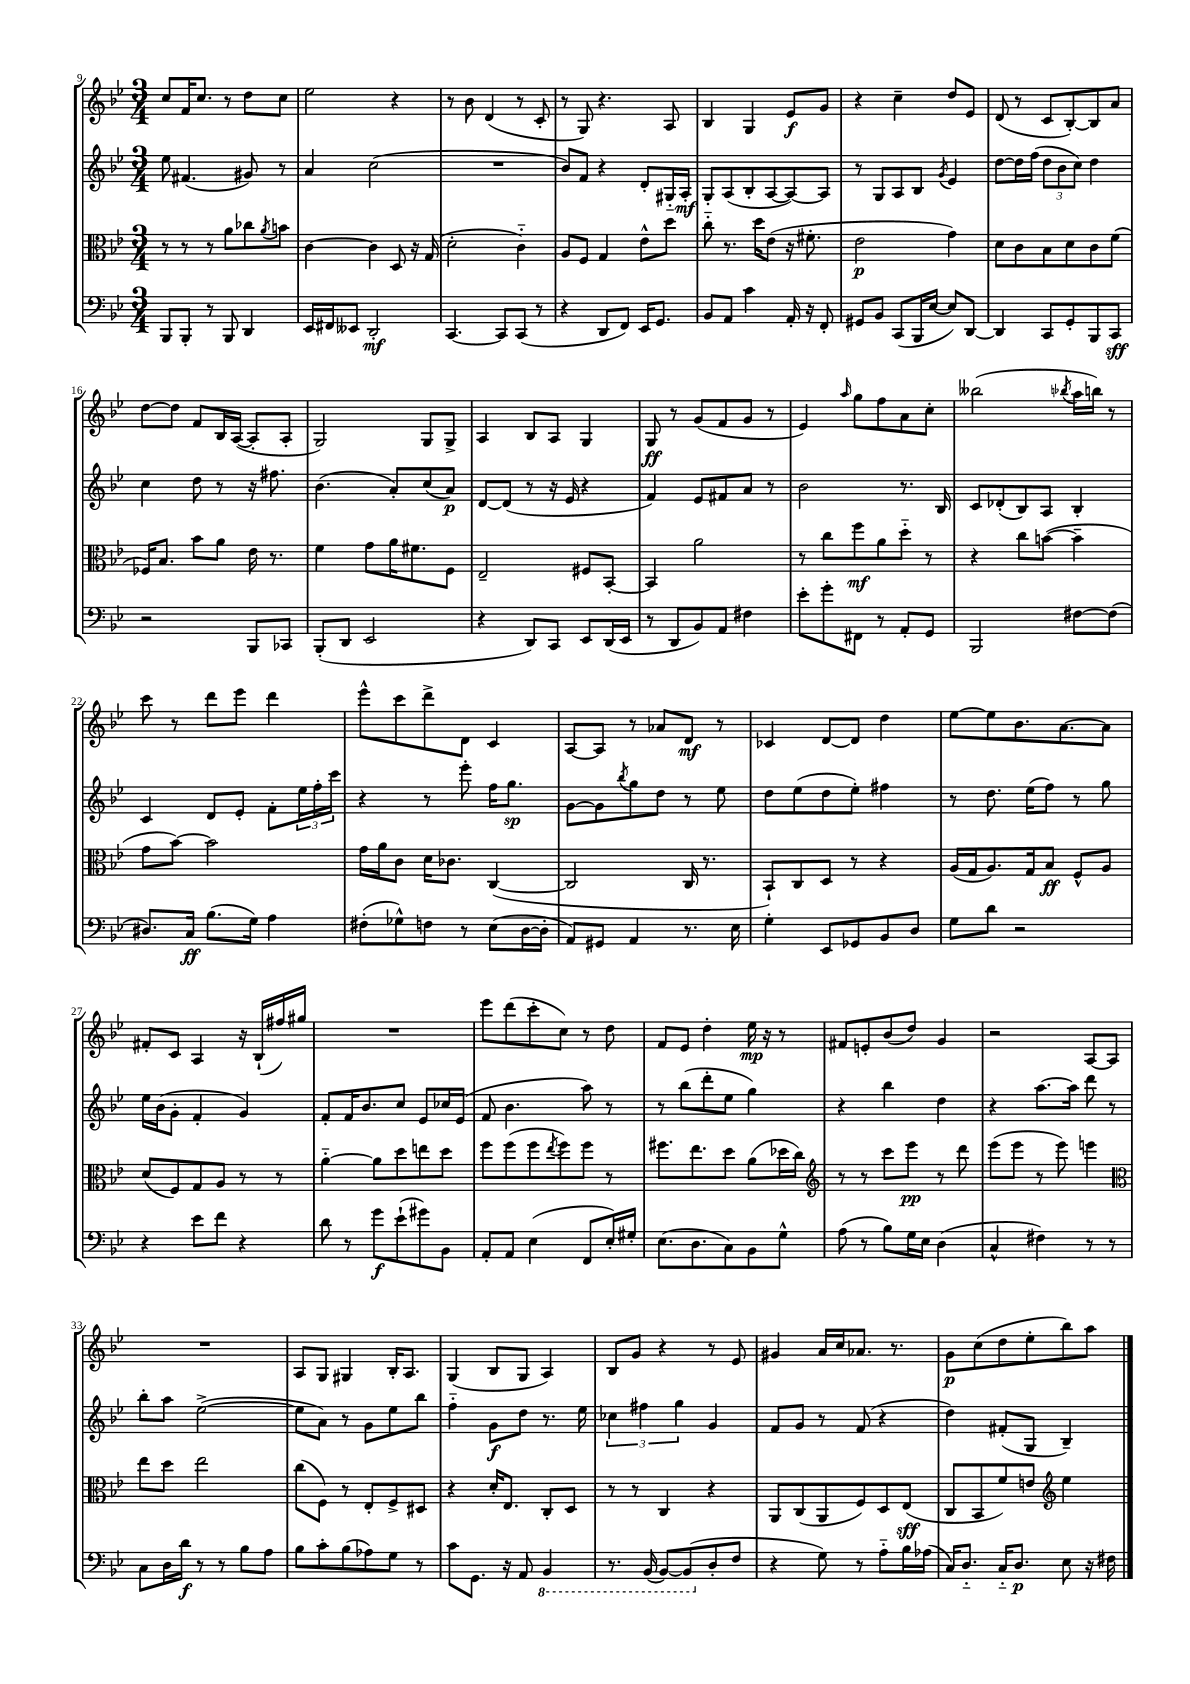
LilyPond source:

<<
\new StaffGroup <<
\new Staff = "s0" {
    \clef treble \key bes \major \numericTimeSignature \time 3/4
    c''8 f'16 c''8. r8 d''8 c''8 |
    ees''2 r4 |
    r8 bes'8 d'4( r8 c'8-. |
    r8 g8) r4. a8 |
    bes4 g4 ees'8\f g'8 |
    r4 c''4-- d''8 ees'8 |
    d'8( r8 c'8 bes8~-.) bes8 a'8 |
    d''8~ d''8 f'8 bes16 a16~( a8-. a8-. |
    g2) g8 g8-> |
    a4 bes8 a8 g4 |
    g8\ff r8 g'8( f'8 g'8 r8 |
    ees'4) \grace { a''16 } g''8 f''8 a'8 c''8-. |
    beses''2( \acciaccatura { bes''8 } a''16 b''16) r8 |
    c'''8 r8 d'''8 ees'''8 d'''4 |
    ees'''8-^ c'''8 d'''8-> d'8 c'4 |
    a8~ a8 r8 aes'8 d'8\mf r8 |
    ces'4 d'8~ d'8 d''4 |
    ees''8~ ees''8 bes'8. a'8.~ a'8 |
    fis'8-. c'8 a4 r16 bes16-!( fis''16) gis''16 |
    R2. |
    ees'''8 d'''8( c'''8-. c''8) r8 d''8 |
    f'8 ees'8 d''4-. ees''16\mp r16 r8 |
    fis'8 e'8-. bes'8( d''8) g'4 |
    r2 a8~ a8 |
    R2. |
    a8 g8 gis4 bes16-. a8. |
    g4( bes8 g8 a4) |
    bes8 g'8 r4 r8 ees'8 |
    gis'4 a'16 c''16 aes'8. r8. |
    g'8\p c''8( d''8 ees''8-. bes''8) a''8 \bar "|." |
}
\new Staff = "s1" {
    \clef treble \key bes \major \numericTimeSignature \time 3/4
    ees''8 fis'4.( gis'8) r8 |
    a'4 c''2( |
    R2. |
    bes'8) f'8 r4 d'8-. gis16-_ a16-.\mf |
    g8-. a8( bes8-. a8~ a8~) a8 |
    r8 g8 a8 bes8 \acciaccatura { g'8 } ees'4 |
    d''8~ d''16 f''16( \tuplet 3/2 { d''8 bes'8 c''8) } d''4 |
    c''4 d''8 r8 r16 fis''8. |
    bes'4.( a'8-.) c''8( a'8\p) |
    d'8~ d'8( r8 r16 ees'16 r4 |
    f'4) ees'8 fis'8 a'8 r8 |
    bes'2 r8. bes16 |
    c'8 des'8-.( bes8) a8 bes4-. |
    c'4 d'8 ees'8-. f'8-. \tuplet 3/2 { ees''16 f''16-. c'''16 } |
    r4 r8 ees'''8-. f''16 g''8.\sp |
    g'8~ g'8 \acciaccatura { bes''8 } g''8 d''8 r8 ees''8 |
    d''8 ees''8( d''8 ees''8-.) fis''4 |
    r8 d''8. ees''16( f''8) r8 g''8 |
    ees''16 bes'16( g'8-. f'4-. g'4) |
    f'8-. f'16 bes'8. c''8 ees'8 ces''16 ees'16( |
    f'8 bes'4. a''8) r8 |
    r8 bes''8( d'''8-. ees''8 g''4) |
    r4 bes''4 d''4 |
    r4 a''8.~ a''16 d'''8 r8 |
    bes''8-. a''8 ees''2~->( |
    ees''8 a'8) r8 g'8 ees''8 bes''8 |
    f''4-_ g'8\f d''8 r8. ees''16 |
    \tuplet 3/2 { ces''4 fis''4 g''4 } g'4 |
    f'8 g'8 r8 f'8( r4 |
    d''4) fis'8-.( g8 bes4--) \bar "|." |
}
\new Staff = "s2" {
    \clef alto \key bes \major \numericTimeSignature \time 3/4
    r8 r8 r8 a'8 ces''8 \acciaccatura { a'8 } b'8 |
    c'4~ c'4 d8 r16 g16( |
    d'2-. c'4-_) |
    a8 f8 g4 ees'8-^ d''8 |
    c''8-_ r8. d''16 ees'8( r16 fis'8.-. |
    ees'2\p g'4) |
    d'8 c'8 bes8 d'8 c'8 f'8( |
    fes16) bes8. bes'8 a'8 ees'16 r8. |
    f'4 g'8 a'16 fis'8. f8 |
    ees2-- fis8 bes,8~-. |
    bes,4 a'2 |
    r8 c''8 f''8\mf a'8 d''8-_ r8 |
    r4 c''8 b'8~( b'4-- |
    g'8 bes'8~) bes'2 |
    g'16 a'16 c'8 d'16 ces'8. c4~( |
    c2 c16 r8. |
    bes,8-!) c8 d8 r8 r4 |
    a16( g16 a8.) g16 bes8\ff f8-^ a8 |
    d'8( f8) g8 a8 r8 r8 |
    a'4~-_ a'8 d''8 e''8 d''8 |
    f''8 f''8( f''8 \acciaccatura { ees''8 } f''8) f''8 r8 |
    fis''8. ees''8. d''8 a'8( des''16 c''16) |
    \clef treble r8 r8 c'''8 ees'''8\pp r8 d'''8 |
    ees'''8( ees'''8 r8 ees'''8) e'''4 |
    \clef alto ees''8 d''8 ees''2 |
    c''8( f8) r8 ees8-. f8-> dis8 |
    r4 d'16-. ees8. c8-. d8 |
    r8 r8 c4 r4 |
    a,8 c8( a,8 f8) d8 ees8\sff( |
    c8 bes,8 f'8) e'8 \clef treble ees''4 \bar "|." |
}
\new Staff = "s3" {
    \clef bass \key bes \major \numericTimeSignature \time 3/4
    bes,,8 bes,,8-. r8 bes,,8 d,4 |
    ees,16 fis,16 eeses,8 d,2-.\mf |
    c,4.~ c,8 c,8( r8 |
    r4 d,8 f,8) ees,16 g,8. |
    bes,8 a,8 c'4 a,16-. r16 f,8-. |
    gis,8 bes,8 c,8( bes,,16 ees16~ ees8) d,8~ |
    d,4 c,8 g,8-. bes,,8 c,8\sff |
    r2 bes,,8 ces,8 |
    bes,,8-.( d,8 ees,2 |
    r4 d,8) c,8 ees,8 d,16( ees,16 |
    r8 d,8 bes,8) a,8 fis4 |
    ees'8-. g'8-. fis,8 r8 a,8-. g,8 |
    bes,,2 fis8~ fis8( |
    dis8.) c16\ff bes8.( g16) a4 |
    fis8-.( ges8-^) f8 r8 ees8( d16~ d16-. |
    a,8) gis,8 a,4 r8. ees16 |
    g4-. ees,8 ges,8 bes,8 d8 |
    g8 d'8 r2 |
    r4 ees'8 f'8 r4 |
    d'8 r8 g'8\f ees'8-!( gis'8) bes,8 |
    a,8-. a,8 ees4( f,8 ees16-.) gis16-. |
    ees8.( d8. c8) bes,8 g8-^ |
    a8( r8 bes8) g16 ees16 d4( |
    c4-^ fis4) r8 r8 |
    c8 d16 d'16\f r8 r8 bes8 a8 |
    bes8 c'8-. bes8( aes8) g8 r8 |
    c'8 g,8. r16 a,8 \ottava #-1 bes,,4 |
    r8. bes,,16( bes,,8~) bes,,8( \ottava #0 d8-. f8 |
    r4 g8) r8 a8-_ bes16 aes16( |
    c16) d8.-_ c16-_ d8.\p ees8 r16 fis16 \bar "|." |
}
>>
>>
\layout { \context { \Score currentBarNumber = #9 } }
